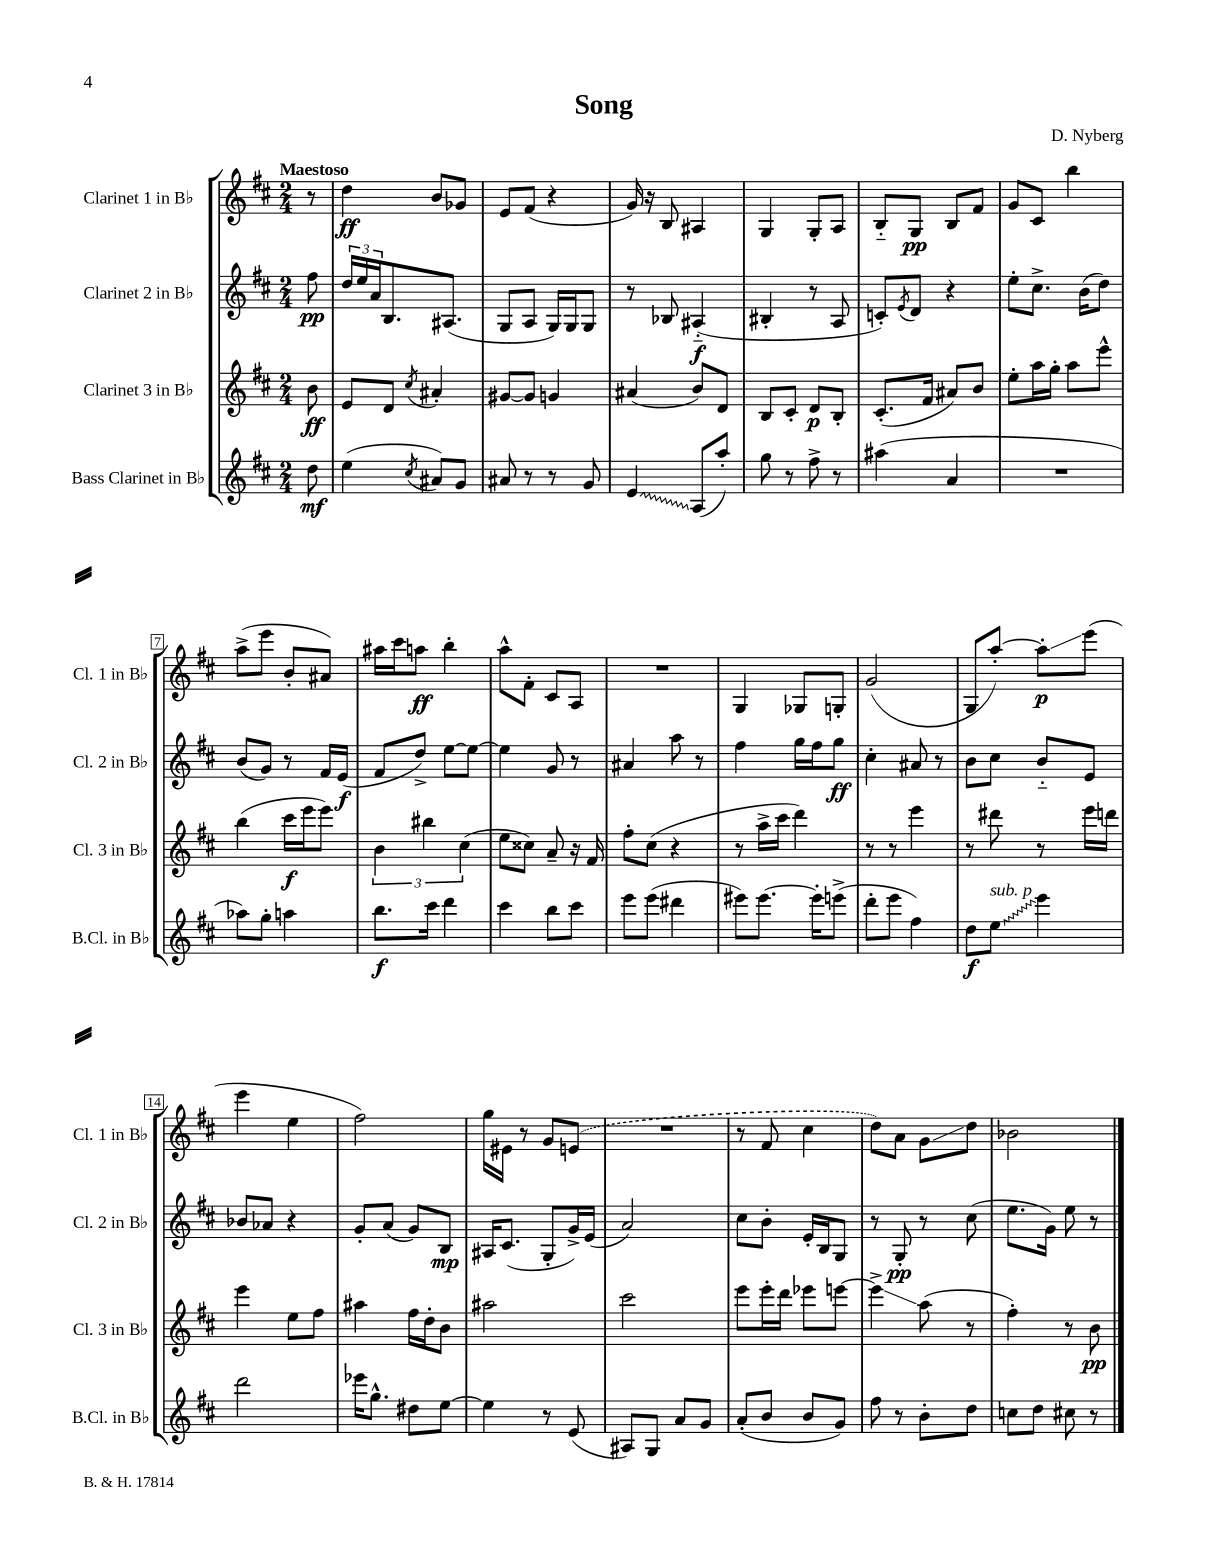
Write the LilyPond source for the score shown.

\header { title = "Song" composer = "D. Nyberg" }
<<
\new StaffGroup <<
\new Staff = "s0" \with { instrumentName = "Clarinet 1 in Bb" shortInstrumentName = "Cl. 1 in Bb" } {
    \clef treble \key d \major \numericTimeSignature \time 2/4 \partial 8 \tempo "Maestoso"
    r8 |
    d''4\ff b'8 ges'8 |
    e'8 fis'8( r4 |
    g'16) r16 b8 ais4 |
    g4 g8-. a8 |
    b8-_ g8\pp b8 fis'8 |
    g'8 cis'8 b''4 |
    a''8->( e'''8 b'8-. ais'8) |
    ais''16 cis'''16 a''8\ff b''4-. |
    a''8-^ fis'8-. cis'8 a8 |
    R2 |
    g4 ges8 g8-. |
    g'2( |
    g8 a''8~-.) a''8-.\glissando\p e'''8( |
    e'''4 e''4 |
    fis''2) |
    g''16 eis'16 r8 g'8 \once \slurDashed e'8( |
    R2 |
    r8 fis'8 cis''4 |
    d''8) a'8 g'8\glissando d''8 |
    bes'2 \bar "|." |
}
\new Staff = "s1" \with { instrumentName = "Clarinet 2 in Bb" shortInstrumentName = "Cl. 2 in Bb" } {
    \clef treble \key d \major \numericTimeSignature \time 2/4 \partial 8
    fis''8\pp |
    \tuplet 3/2 { d''16 e''16 a'16 } b8. ais8.( |
    g8 a8 g16) g16 g8 |
    r8 bes8 ais4-_\f( |
    bis4-. r8 a8 |
    c'8-.) \acciaccatura { e'8 } d'8 r4 |
    e''8-. cis''8.-> b'16( d''8) |
    b'8( g'8) r8 fis'16 e'16\f( |
    fis'8 d''8->) e''8~ e''8~ |
    e''4 g'8 r8 |
    ais'4 a''8 r8 |
    fis''4 g''16 fis''16 g''8\ff |
    cis''4-. ais'8 r8 |
    b'8 cis''8 b'8-_ e'8 |
    bes'8 aes'8 r4 |
    g'8-. a'8( g'8) b8\mp |
    ais16 cis'8.( g8-. g'16->) e'16( |
    a'2) |
    cis''8 b'8-. e'16-. b16 g8 |
    r8 g8-.\pp r8 cis''8( |
    e''8. g'16) e''8 r8 \bar "|." |
}
\new Staff = "s2" \with { instrumentName = "Clarinet 3 in Bb" shortInstrumentName = "Cl. 3 in Bb" } {
    \clef treble \key d \major \numericTimeSignature \time 2/4 \partial 8
    b'8\ff |
    e'8 d'8 \acciaccatura { cis''8 } ais'4-. |
    gis'8~ gis'8 g'4 |
    ais'4( b'8) d'8 |
    b8 cis'8-. d'8\p b8-. |
    cis'8.-.( fis'16 ais'8) b'8 |
    e''8-. a''16 g''16-. a''8 e'''8-^ |
    b''4( cis'''16\f e'''16 e'''8) |
    \tuplet 3/2 { b'4 bis''4 cis''4( } |
    e''8 cisis''8) a'8-- r16 fis'16 |
    fis''8-. cis''8( r4 |
    r8 a''16-> cis'''16 d'''4) |
    r8 r8 e'''4 |
    r8 dis'''8 r8 e'''16 d'''16 |
    e'''4 e''8 fis''8 |
    ais''4 fis''16 d''16-. b'8 |
    ais''2 |
    cis'''2 |
    e'''8 e'''16-. d'''16 ees'''8 e'''8~ |
    e'''4->\glissando a''8( r8 |
    fis''4-.) r8 b'8\pp \bar "|." |
}
\new Staff = "s3" \with { instrumentName = "Bass Clarinet in Bb" shortInstrumentName = "B.Cl. in Bb" } {
    \clef treble \key d \major \numericTimeSignature \time 2/4 \partial 8
    d''8\mf |
    e''4( \acciaccatura { cis''8 } ais'8) g'8 |
    ais'8 r8 r8 g'8 |
    \once \override Glissando.style = #'zigzag e'4\glissando a8( a''8-.) |
    g''8 r8 fis''8-> r8 |
    ais''4( a'4 |
    R2 |
    aes''8) g''8-. a''4 |
    b''8.\f cis'''16 d'''4 |
    cis'''4 b''8 cis'''8 |
    e'''8 e'''8( dis'''4 |
    eis'''8) eis'''8.~ eis'''16-. e'''8->( |
    d'''8-. e'''8 fis''4) |
    d''8\f \once \override Glissando.style = #'zigzag e''8\glissando^\markup { \italic "sub. p" } e'''4 |
    d'''2 |
    ees'''16 g''8.-^ dis''8 e''8~ |
    e''4 r8 e'8( |
    ais8) g8 a'8 g'8 |
    a'8-.( b'8 b'8 g'8) |
    fis''8 r8 b'8-. d''8 |
    c''8 d''8 cis''8 r8 \bar "|." |
}
>>
>>
\layout { \context { \Score \override BarNumber.stencil = #(make-stencil-boxer 0.1 0.3 ly:text-interface::print) } }
